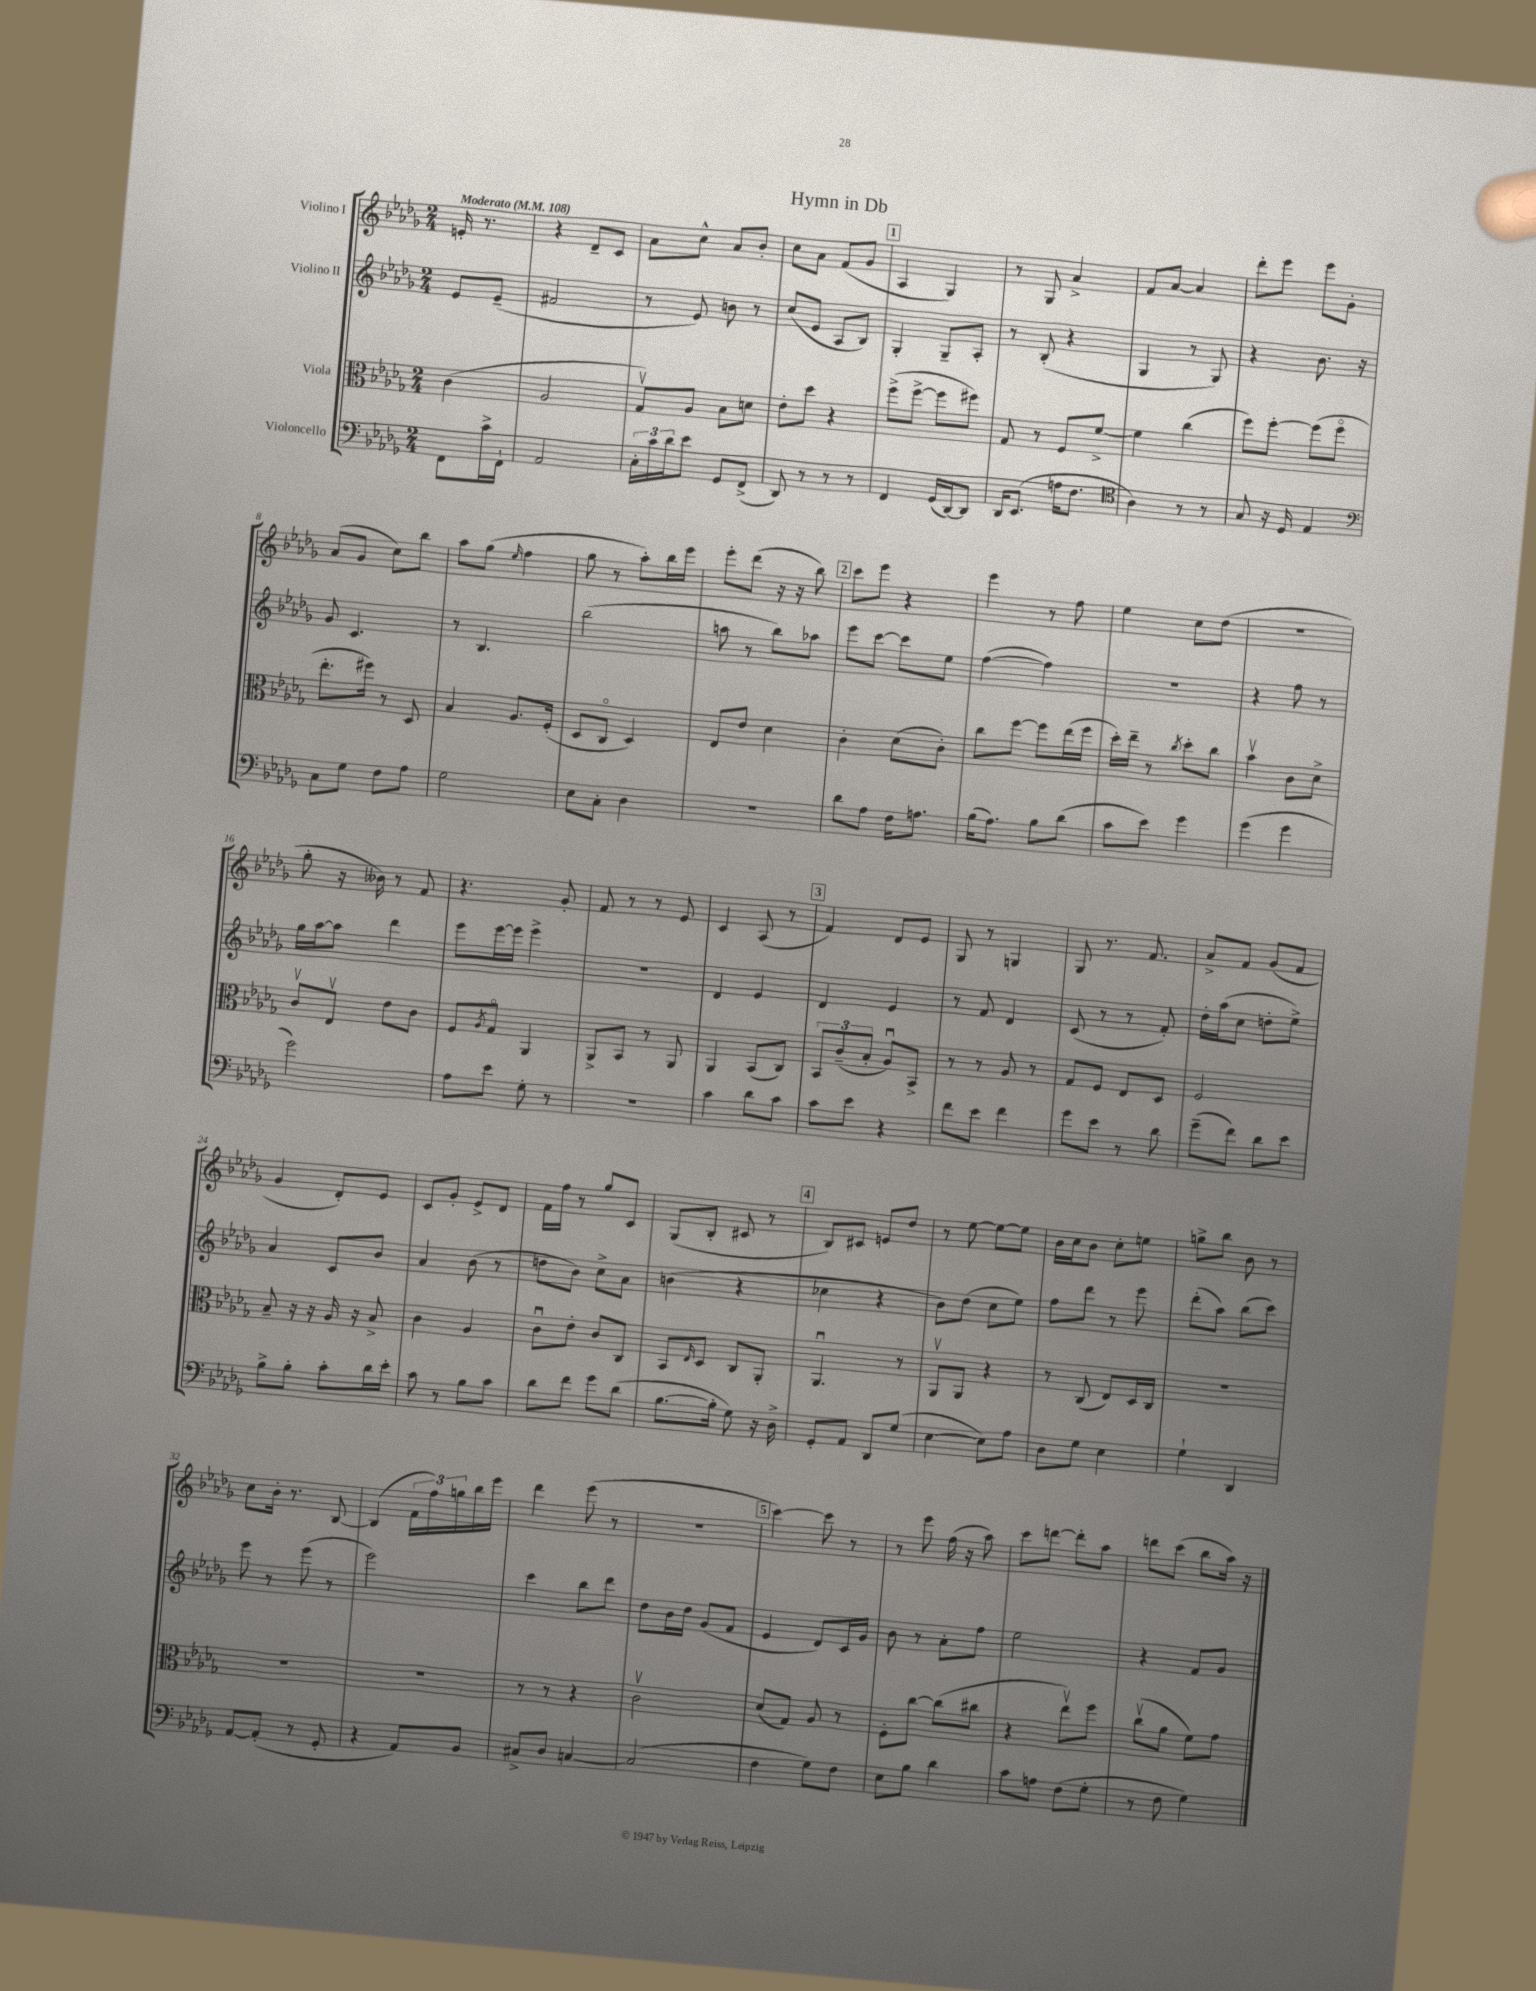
\header { title = "Hymn in Db" }
<<
\new StaffGroup <<
\new Staff = "s0" \with { instrumentName = "Violino I" } {
    \clef treble \key des \major \numericTimeSignature \time 2/4 \partial 4 \tempo "Moderato" 4 = 108
    e'16-. r8. |
    r4 des'8-- c'8 |
    aes'8 c''8-^ aes'8 bes'8-. |
    c''8 aes'8 f'8( ges'8 |
    \mark \markup { \box "1" } aes4 ges4) |
    r8 ges8 aes'4-> |
    f'8 aes'8~ aes'4 |
    des'''8-. ees'''8 ees'''8 ges'8-. |
    aes'8( ges'8 c''8) bes''8 |
    aes''8 ges''8( \grace { ees''16 } f''4 |
    ges''8 r8 aes''8-.) bes''16 ees'''16 |
    ees'''8-. des'''8( r16 r16 bes''8) |
    \mark \markup { \box "2" } c'''8 ees'''8 r4 |
    ees'''4 r8 f''8 |
    ees''4 c''8 des''8( |
    R2 |
    ges''8-. r16 beses'16) r8 f'8 |
    r4. ges'8-. |
    f'8 r8 r8 ees'8 |
    c'4 aes8( r8 |
    \mark \markup { \box "3" } f'4) des'8 ees'8 |
    ges8 r8 g4 |
    ges8 r8. f'8. |
    aes'8-> f'8 ges'8( f'8 |
    ges'4 des'8-.) ees'8 |
    c'8 ges'8-. ees'8-> des'8 |
    f'16 f''16 r8 ges''8 c'8 |
    ges8( bes8-. cis'8 r8 |
    \mark \markup { \box "4" } bes8) cis'8 e'8 des''8 |
    r8 ees''8~ ees''8~ ees''8 |
    bes'16 c''16 bes'8 c''8-. e''8 |
    g''8-> bes''8 bes'8 r8 |
    c''8 bes'16-. r8. bes8~ |
    bes4( \tuplet 3/2 { f'16 f''16) g''16 } bes''16 ees'''16 |
    des'''4 ees'''8( r8 |
    r2 |
    \mark \markup { \box "5" } c'''4~) c'''8 r8 |
    r8 ees'''8 f''16( r16 aes''8) |
    c'''8 d'''8~ d'''8-. aes''8 |
    d'''8 c'''8( bes''8 aes''16) r16 \bar "|." |
}
\new Staff = "s1" \with { instrumentName = "Violino II" } {
    \clef treble \key des \major \numericTimeSignature \time 2/4 \partial 4
    ees'8 ees'8--( |
    fis'2 |
    r8 ees'8) b'8 r8 |
    c''8( ees'8 aes8 bes8) |
    \mark \markup { \box "1" } ges4-. ges8-- aes8-. |
    r8 bes8-.( r4 |
    ges4 r8 ges8) |
    r4 bes'8. r16 |
    ges'8 c'4. |
    r8 bes4. |
    bes''2( |
    a''8 r8 bes''8) aes''8 |
    \mark \markup { \box "2" } ees'''8 c'''8~ c'''8 ees''8 |
    f''4~( f''4) |
    r2 |
    r4 f''8 r8 |
    ges''16 aes''16~ aes''8 des'''4 |
    ees'''8 ees'''16~ ees'''16 ees'''4-> |
    R2 |
    des'4 ees'4 |
    \mark \markup { \box "3" } des'4 ees'4 |
    r8 f'8 des'4 |
    c'8( r8 r8 f'8-.) |
    des''16-. aes''16( c''8 d''8-. ees''8->) |
    aes'4 c'8 bes'8 |
    aes'4 bes'8( r8 |
    d''8 bes'8) c''8-> aes'8 |
    b'4( r4 |
    \mark \markup { \box "4" } ces''4 r4 |
    bes'8) des''8( c''8 ees''8) |
    f''8 des'''8 r8 ees'''8 |
    des'''8-.( aes''8) bes''8( c'''8) |
    ees'''8 r8 ees'''8( r8 |
    ees'''2) |
    c'''4 bes''8 des'''8 |
    des''8 bes'16 des''16 ges'8( f'8 |
    \mark \markup { \box "5" } ees'4 des'8) c'16 ges'16 |
    bes'8 r8 aes'8-. f''8 |
    ees''2 |
    r4 f'8 ges'8 \bar "|." |
}
\new Staff = "s2" \with { instrumentName = "Viola" } {
    \clef alto \key des \major \numericTimeSignature \time 2/4 \partial 4
    c'4( |
    aes2 |
    ges8\upbow) aes8 bes8 d'8 |
    ees'8-. des''8 r4 |
    \mark \markup { \box "1" } f''8->( f''8~-> f''8 fis''8) |
    ges8 r8 f8 f'8~-> |
    f'4 c''4( |
    f''8) f''8~-. f''8( f''8\flageolet |
    ees''8.-. fis''16) r8 des8 |
    bes4 aes8. f16-.( |
    des8 c8\flageolet des4) |
    ees8 ees'8 des'4 |
    \mark \markup { \box "2" } c'4-. des'8( c'8-.) |
    c''8 f''8~ f''8 ees''16( f''16 |
    des''16-.) ees''16-- r8 \acciaccatura { c''8 } des''8-. c''8 |
    bes'4\upbow c'8 des'8-> |
    c'8\upbow ees8\upbow ees'8 c'8 |
    f8 \acciaccatura { aes8 } ges8\flageolet aes,4 |
    aes,8-> bes,8 r8 aes,8 |
    aes,4 bes,8( c8) |
    \mark \markup { \box "3" } \tuplet 3/2 { bes,8 c'8--( bes8-. } aes8\downbow) bes,8-> |
    r8 r8 aes8 r8 |
    ges8 f8 ees8 des8 |
    f2 |
    bes8-- r16 r16 aes16 r16 bes8-> |
    c'4 aes4 |
    c'8\downbow ees'8-. c'8 c8 |
    bes,8 \grace { ees16 } des8 c8 aes,8-. |
    \mark \markup { \box "4" } aes,4.\downbow r8 |
    aes,8\upbow aes,8 r4 |
    r8 c8( ees8) des16 c16 |
    R2 |
    R2 |
    R2 |
    r8 r8 r4 |
    c'2\upbow |
    \mark \markup { \box "5" } des'8( ges8) aes8 r8 |
    f8-. c''8~ c''8( cis''8 |
    r4 ees''8\upbow) f''8 |
    c''8\upbow( aes'8 f'8) ges'8 \bar "|." |
}
\new Staff = "s3" \with { instrumentName = "Violoncello" } {
    \clef bass \key des \major \numericTimeSignature \time 2/4 \partial 4
    f,8 c'16-> f,16-! |
    aes,2 |
    \tuplet 3/2 { c16-. c'16 des'16 } ees'8 ges,8 f,8->( |
    des,8) r8 r8 r8 |
    \mark \markup { \box "1" } f,4 ges,16( des,16~) des,8 |
    des,16 ees,8.( a16 f8. |
    \clef tenor aes4) r8 r8 |
    ges8 r16 des16 ees4 |
    \clef bass c8 ges8 f8 aes8 |
    ges2 |
    ees8 c8-. des4 |
    R2 |
    \mark \markup { \box "2" } des'8 aes8 f16 a8. |
    bes16( aes8.) bes8 des'8( |
    c'8 ees'8) ges'4 |
    ges'4( ges'4 |
    ges'2) |
    aes8 ees'8 ges8-. r8 |
    R2 |
    c'4 des'8 c'8 |
    \mark \markup { \box "3" } c'8 ees'8 r4 |
    f'8 ees'8 f'4 |
    ges'8 ees'8 r8 des'8 |
    ges'8--( f'8) des'8 ees'8 |
    bes8-> bes8-. c'8-. des'16 ees'16-. |
    c'8 r8 bes8 c'8 |
    des'8 f'8 ges'8 des'8( |
    bes8.~ bes16-. ges8) r16 des16-> |
    \mark \markup { \box "4" } ges,8-. aes,8 des,8 ges8( |
    ees4~ ees8) aes8 |
    des8 ges8 ees4 |
    ges4-! des,4 |
    aes,8~ aes,8-.( r8 ges,8-. |
    r4 aes,8) bes,8 |
    cis8-> des8 c4~ |
    c2( |
    \mark \markup { \box "5" } f4 ges8) f8 |
    ees8 bes8 des'4 |
    c'8 a8 f8( ges8-. |
    r8 f8 ges4) \bar "|." |
}
>>
>>
